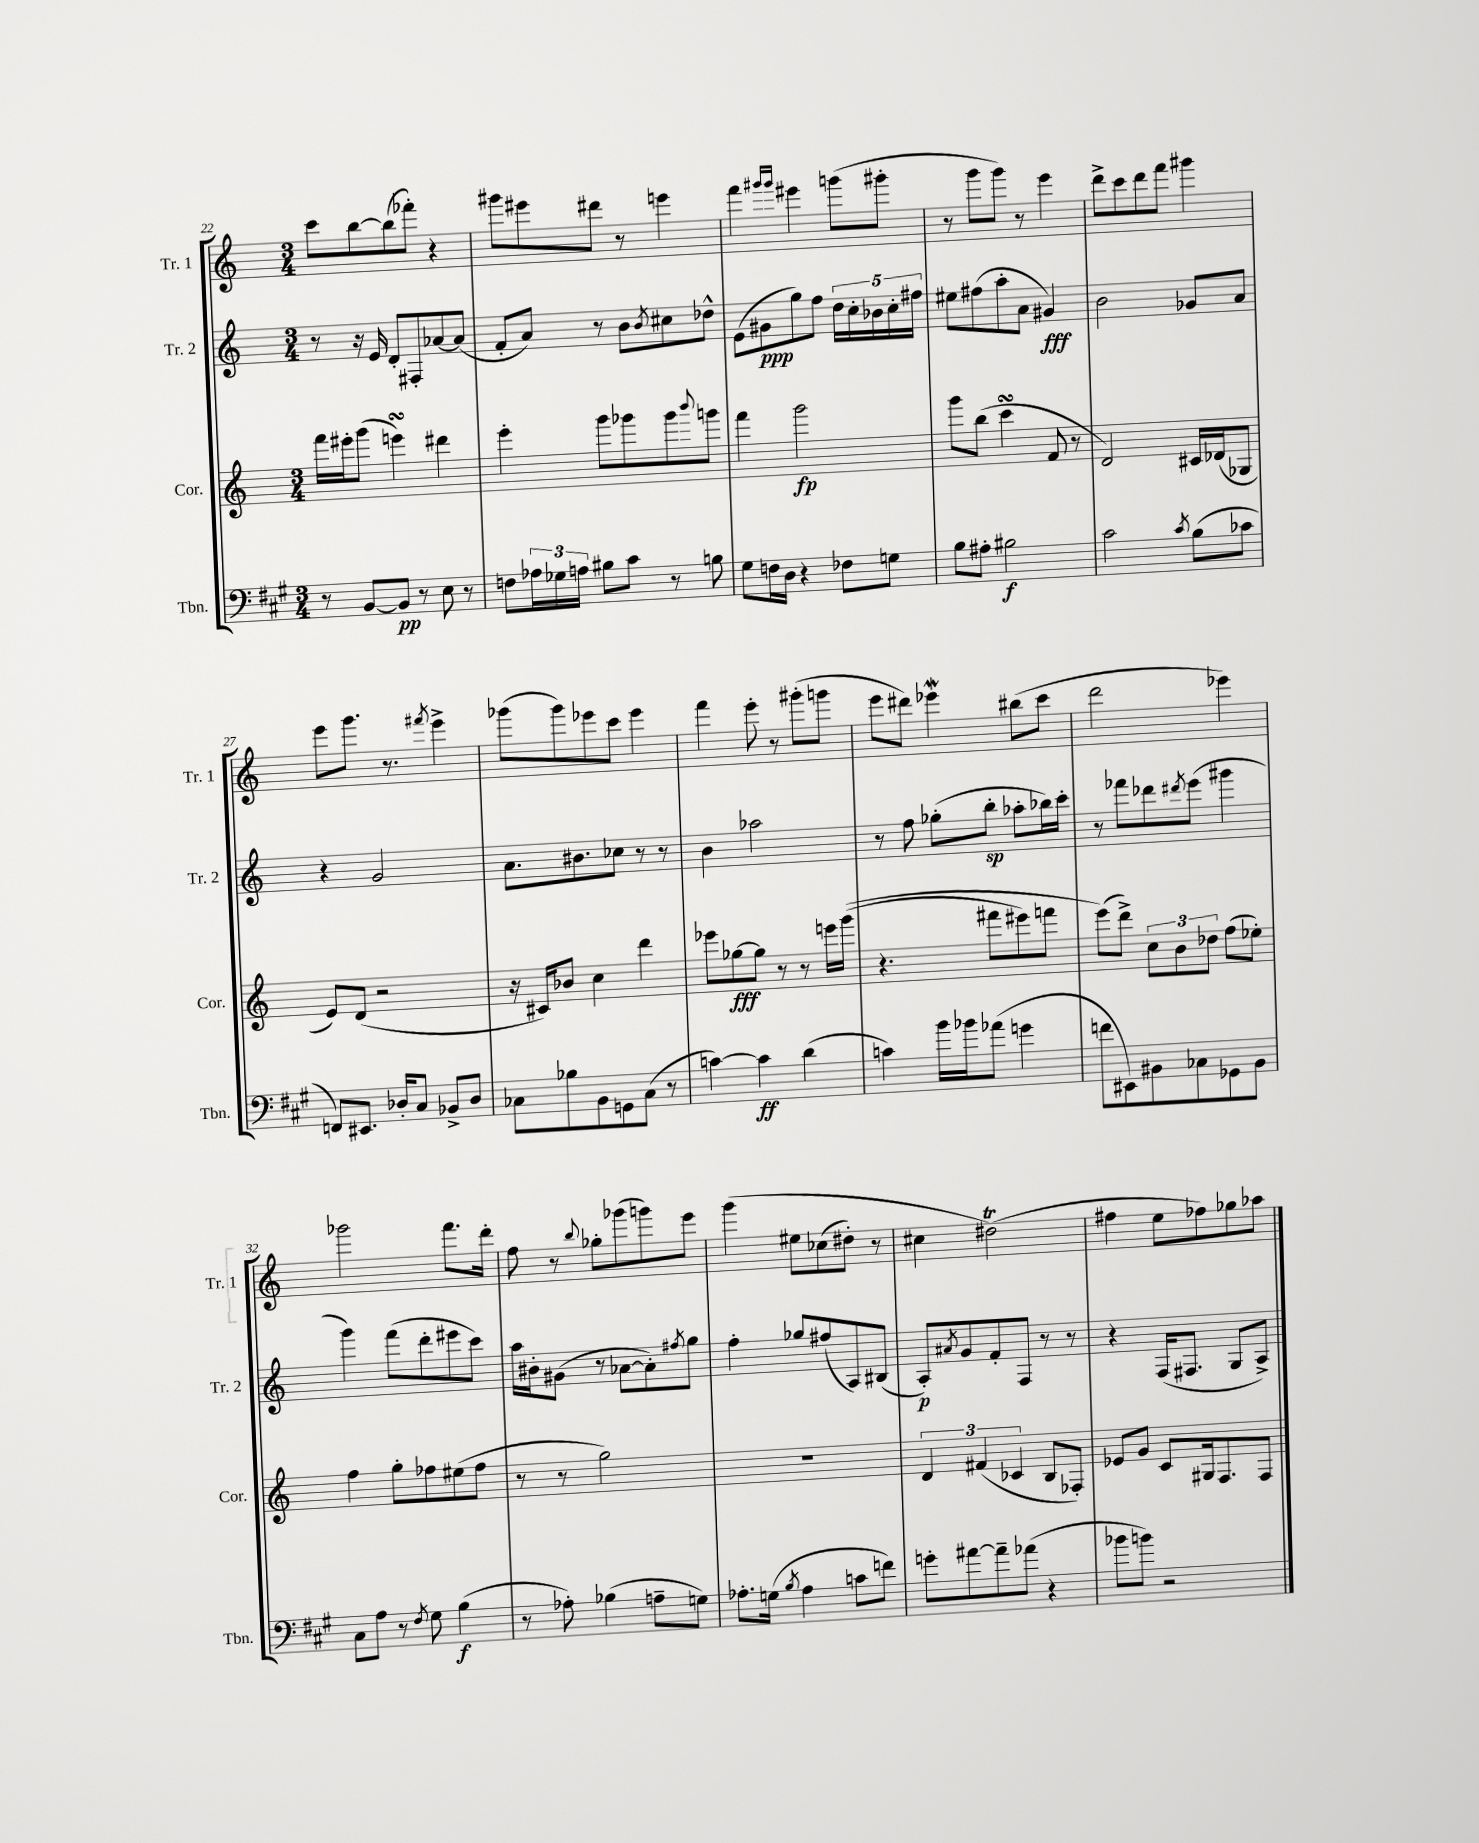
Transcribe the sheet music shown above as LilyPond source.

<<
\new StaffGroup <<
\new Staff = "s0" \with { instrumentName = "Tr. 1" shortInstrumentName = "Tr. 1" } {
    \clef treble \key c \major \numericTimeSignature \time 3/4
    c'''8 b''8~ b''8( fes'''8-.) r4 |
    gis'''8 eis'''8 dis'''8 r8 e'''4 |
    f'''4 \grace { gis'''16 gis'''16 } eis'''4 g'''8( gis'''8-. |
    r8 g'''8 g'''8) r8 e'''4 |
    d'''8-> c'''8 d'''8 f'''8 gis'''4 |
    e'''8 g'''8. r8. \acciaccatura { fis'''8 } e'''4-> |
    ges'''8( ges'''8) ees'''8 c'''8 ees'''4 |
    f'''4 e'''8-. r8 gis'''8-.( g'''8 |
    e'''8 dis'''8) ees'''4\mordent bis''8( c'''8 |
    d'''2 ees'''4) |
    ges'''2 f'''8. d'''16-. |
    f''8 r8 \appoggiatura { b''8 } ges''8-. ges'''8( g'''8) e'''8 |
    g'''4\( eis''8 ces''8( dis''8-.) r8 |
    cis''4 dis''2\trill(\) |
    fis''4 e''8 fes''8) ges''8 aes''8 \bar "|." |
}
\new Staff = "s1" \with { instrumentName = "Tr. 2" shortInstrumentName = "Tr. 2" } {
    \clef treble \key c \major \numericTimeSignature \time 3/4
    r8 r16 e'16 d'8-. fis8-. aes'8~ aes'8( |
    f'8-. a'8) r8 b'8 \acciaccatura { b'8 } cis''8 des''8-^ |
    e'8( gis'8\ppp g''8) f''8 \tuplet 5/4 { d''16 c''16-. bes'16 c''16-. fis''16 } |
    eis''8 fis''8( a''8-. a'8 gis'4\fff) |
    b'2 ges'8 a'8 |
    r4 g'2 |
    a'8. bis'8. ces''8 r8 r8 |
    b'4 aes''2 |
    r8 f''8 ges''8-.( b''8-.\sp aes''8-. bes''16) c'''16-. |
    r8 fes'''8 des'''8 \acciaccatura { dis'''8 } e'''8( gis'''4 |
    g'''4) f'''8( d'''8-. eis'''8 c'''8) |
    a''16 bis'16-. gis'8( r8 aes'8~ aes'8-.) \acciaccatura { fis''8 } g''8 |
    f''4-. ges''8 fis''8( a8) bis8( |
    a8-.\p) \acciaccatura { ais'8 } g'8 f'8-. f8 r8 r8 |
    r4 f16( fis8. g8 a8->) \bar "|." |
}
\new Staff = "s2" \with { instrumentName = "Cor." shortInstrumentName = "Cor." } {
    \clef treble \key c \major \numericTimeSignature \time 3/4
    f'''16 eis'''16-. g'''8( e'''4\turn) dis'''4 |
    e'''4-. g'''8 ges'''8 ges'''8 \appoggiatura { b'''8 } g'''8 |
    f'''4 g'''2\fp |
    g'''8 b''8( c'''4\turn f'8 r8 |
    d'2) cis'16 des'16( ges8 |
    e'8) d'8( r2 |
    r16 cis'16) bes'8 c''4 d'''4 |
    ees'''8 ges''8~\fff ges''8 r8 r8 e'''16 g'''16(\( |
    r4. fis'''8 eis'''8) f'''8 |
    e'''8(\) d'''8->) \tuplet 3/2 { c''8 b'8 des''8 } f''8( ees''8-.) |
    f''4 g''8-. fes''8 eis''8( fes''8 |
    r8 r8 g''2) |
    R2. |
    \tuplet 3/2 { d'4 fis'4( ces'4 } b8 fes8-.) |
    ees'8 g'8 c'8 gis16 f8. f8 \bar "|." |
}
\new Staff = "s3" \with { instrumentName = "Tbn." shortInstrumentName = "Tbn." } {
    \clef bass \key a \major \numericTimeSignature \time 3/4
    r8 b,8~ b,8\pp r8 e8 r8 |
    f8 \tuplet 3/2 { aes16 ges16 a16 } bis8 cis'8 r8 b8 |
    gis8 f16 d16 r4 fes8 g8 |
    b8 ais8-. bis2\f |
    cis'2 \acciaccatura { cis'8 } b8( ces'8 |
    f,8) eis,8. des16-. cis8 bes,8-> des8 |
    ces8 bes8 b,8 g,8 ces8( r8 |
    c'4~) c'4\ff d'4( |
    c'4) b'16 bes'16 aes'8( g'4 |
    f'8 eis,8) bis,8 ces8 ges,8 bis,8 |
    cis8 a8 r8 \acciaccatura { fis8 } gis8 b4\f( |
    r8 aes8-.) bes4( a8-- g8) |
    aes8.-. g16( \acciaccatura { b8 } aes4 c'8 f'8) |
    g'8-. ais'8~ ais'8-- aes'8( r4 |
    bes'8 b'8) r2 \bar "|." |
}
>>
>>
\layout { \context { \Score currentBarNumber = #22 } }
